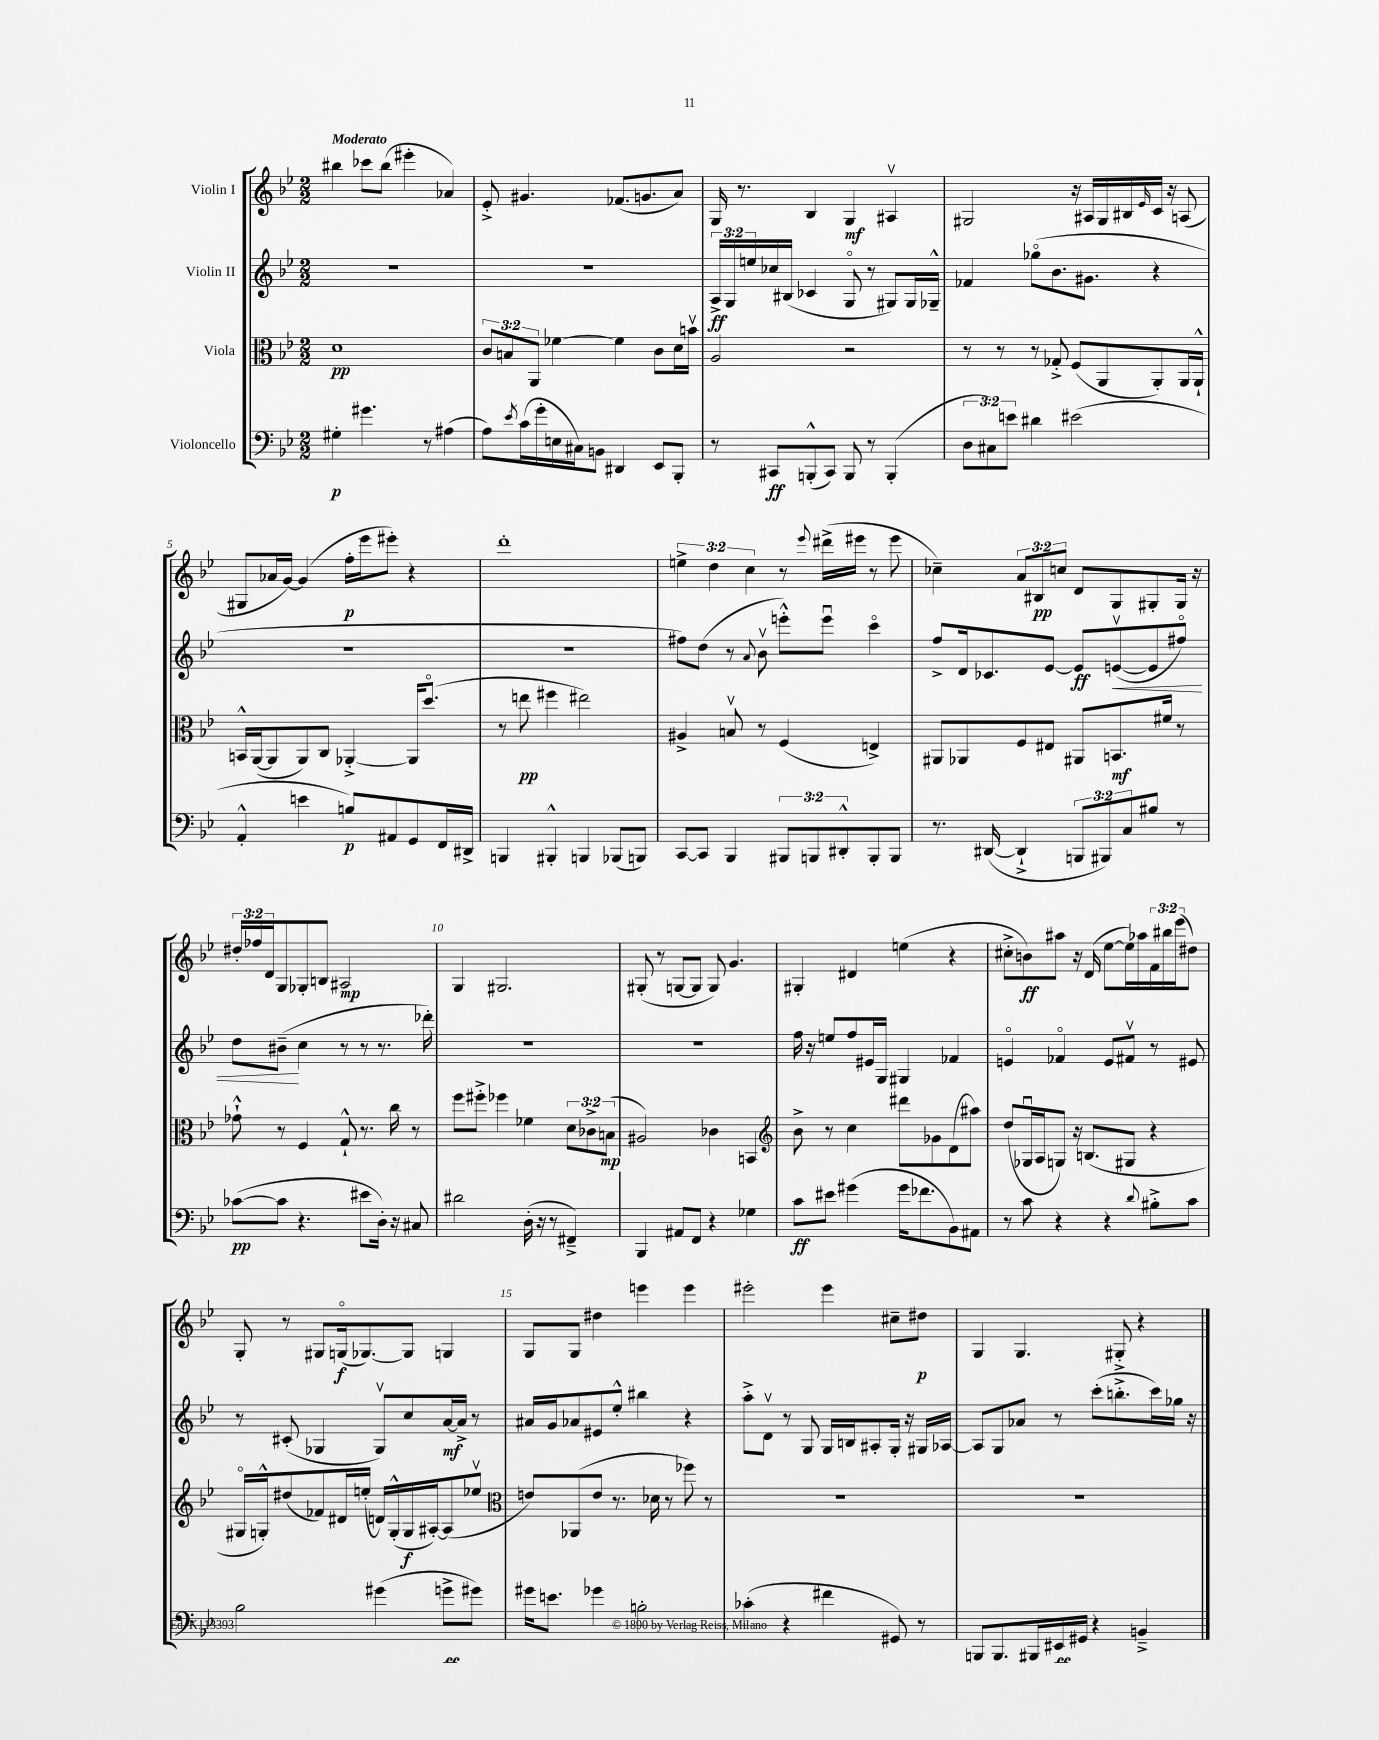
<<
\new StaffGroup <<
\new Staff = "s0" \with { instrumentName = "Violin I" } {
    \clef treble \key bes \major \numericTimeSignature \time 2/2 \override Staff.TupletNumber.text = #tuplet-number::calc-fraction-text \tempo "Moderato"
    bis''4 ces'''8 bis''8( eis'''4-. aes'4) |
    ees'8-.-> gis'4. fes'8.( g'8. a'8) |
    g16 r8. bes4 g4\mf ais4\upbow |
    gis2 r16 ais16 gis16 bis16 \grace { ees'16 } c'16 r16 a8( |
    gis8 aes'16 g'16~) g'4( f''16-.\p ees'''16 eis'''8-.) r4 |
    d'''1-. |
    \tuplet 3/2 { e''4-> d''4 c''4 } r8 \appoggiatura { ees'''8 } dis'''16->( eis'''16 r8 eis'''8 |
    ces''4--) \tuplet 3/2 { a'8 bis8\pp c''8 } d'8 g8 gis8-. gis16 r16 |
    \tuplet 3/2 { dis''16-. fes''16 d'16 } g8 ges8-. b8 ais2\mp |
    g4 gis2. |
    gis8-.( r8 g8~ g8 g8) g'4. |
    gis4-. dis'4 e''4( r4 |
    cis''8-.-> b'8\ff) ais''8 r16 d'16( ees''8~ ees''16) aes''16 \tuplet 3/2 { f'16 bis''16 ees'''16( } dis''8) |
    g8-. r8 gis8 g16\flageolet\f( ges8.~) ges8 g4 |
    g8 g8 dis''4 e'''4 e'''4 |
    eis'''2-. eis'''4 cis''8-- dis''8\p |
    g4 g4. gis8-.-> r4 \bar "|." |
}
\new Staff = "s1" \with { instrumentName = "Violin II" } {
    \clef treble \key bes \major \numericTimeSignature \time 2/2 \override Staff.TupletNumber.text = #tuplet-number::calc-fraction-text
    R1 |
    R1 |
    \tuplet 3/2 { a16->\ff g16 e''16 } ces''16 bis16( ces'4 g8\flageolet r8 gis8) gis16 ges16---^ |
    fes'4 ges''8\flageolet( bes'8. gis'8. r4 |
    R1 |
    R1 |
    fis''8) d''8( r8 \appoggiatura { a'8 } bes'8\upbow e'''8-.-^) e'''8\downbow c'''4\flageolet |
    f''8-> d'16 ces'8. ees'8~ ees'8\ff e'8~\upbow\<( e'8 fis''8\flageolet) |
    d''8 bis'8--\!( c''4 r8 r8 r8. des'''16-.) |
    R1 |
    R1 |
    f''16 r16 e''8 f''8 eis'16 g16 gis4 fes'4 |
    e'4\flageolet fes'4\flageolet e'8 fis'8\upbow r8 eis'8 |
    r8 cis'8-.( ges4 ges8\upbow) c''8 a'16~\mf a'16-> r8 |
    ais'16 g'16 aes'8 eis'8 ees''8-.-^ bis''4 r4 |
    a''8-.-> d'8\upbow r8 g8 g16 b16 ais8-. g16-. r16 gis16 aes16~ |
    aes8 g8 aes'8 r8 c'''8-.( b''8.-.-> c'''16) ges''16 r16 \bar "|." |
}
\new Staff = "s2" \with { instrumentName = "Viola" } {
    \clef alto \key bes \major \numericTimeSignature \time 2/2 \override Staff.TupletNumber.text = #tuplet-number::calc-fraction-text
    d'1\pp |
    \tuplet 3/2 { c'8 b8 a,8 } fes'4~ fes'4 c'8 d'16 b'16\upbow |
    a2 r2 |
    r8 r8 r8 ges8-.-> f8( a,8 a,8-.) a,16 a,16-!-^ |
    b,16-^ a,16~( a,8 a,8) c8 aes,4~-.-> aes,16 d''8.\flageolet( |
    r8 e''8\pp fis''4 eis''2) |
    ais4-> b8\upbow r8 f4( e4->) |
    ais,8 aes,8 f8 eis8 ais,8 b,8.\mf fis'16 r8 |
    ges'8-!-^ r8 f4 g8-!-^ r8. c''16 r8 |
    f''8 fis''8-.-> fes''4 fes'4 \tuplet 3/2 { d'8 ces'8-> b8\mp( } |
    ais2) ces'4 b,4 |
    \clef treble bes'8-> r8 c''4 dis'''8 ges'8 d'8( ais''8) |
    d''8( ges16\downbow a16 g8) r16 b8.( gis8 r4 |
    gis16\flageolet g16-.-^) dis''8( fes'8) dis'16 e''16-.( d'16) g16-.-^( g16\f ais16~-.) ais8( ees''8\upbow |
    \clef alto e'8) aes,8( e'8 r8. des'16 r8 fes''8) r8 |
    R1 |
    R1 \bar "|." |
}
\new Staff = "s3" \with { instrumentName = "Violoncello" } {
    \clef bass \key bes \major \numericTimeSignature \time 2/2 \override Staff.TupletNumber.text = #tuplet-number::calc-fraction-text
    gis4-.\p gis'4. r8 ais4( |
    a8) \acciaccatura { ees'8 } c'16( g'16-. e16 cis16) b,8 dis,4 ees,8 bes,,8-. |
    r8 cis,8\ff b,,8-.-^( cis,8) b,,8 r8 b,,4-.( |
    \tuplet 3/2 { d8 cis8) e'8 } dis'4 eis'2( |
    a,4-.-^ e'4 b8\p) ais,8 g,8 f,16 dis,16-> |
    b,,4 bis,,4-.-^ b,,4 bes,,8( b,,8) |
    c,8~ c,8 bes,,4 \tuplet 3/2 { bis,,8 b,,8 dis,8-.-^ } b,,8-. b,,8 |
    r8. dis,16~( dis,4-!-> \tuplet 3/2 { b,,8 bis,,8) c8 } bis8 r8 |
    ces'8~\pp( ces'8 r4. eis'8 d16-.) r16 cis8 |
    dis'2 d16-.( r16 r8 fis,4--->) |
    bes,,4 ais,8 f,8 r4 ges4 |
    c'8\ff eis'8 gis'4( gis'16 fes'8. bes,8) ais,8 |
    r8 c'8 r4 r4 \appoggiatura { d'8 } bis8-.-> c'8 |
    bes2 gis'4( g'8->\ff gis'8) |
    gis'16 e'8. ges'4 b2-. |
    ces'4-.( r4 fis'4 gis,8) r8 |
    b,,8 b,,8. bis,,16 eis,16\ff gis,16 r4 b,4---> \bar "|." |
}
>>
>>
\layout { \context { \Score \override BarNumber.break-visibility = ##(#f #t #t) barNumberVisibility = #(every-nth-bar-number-visible 5) } }
